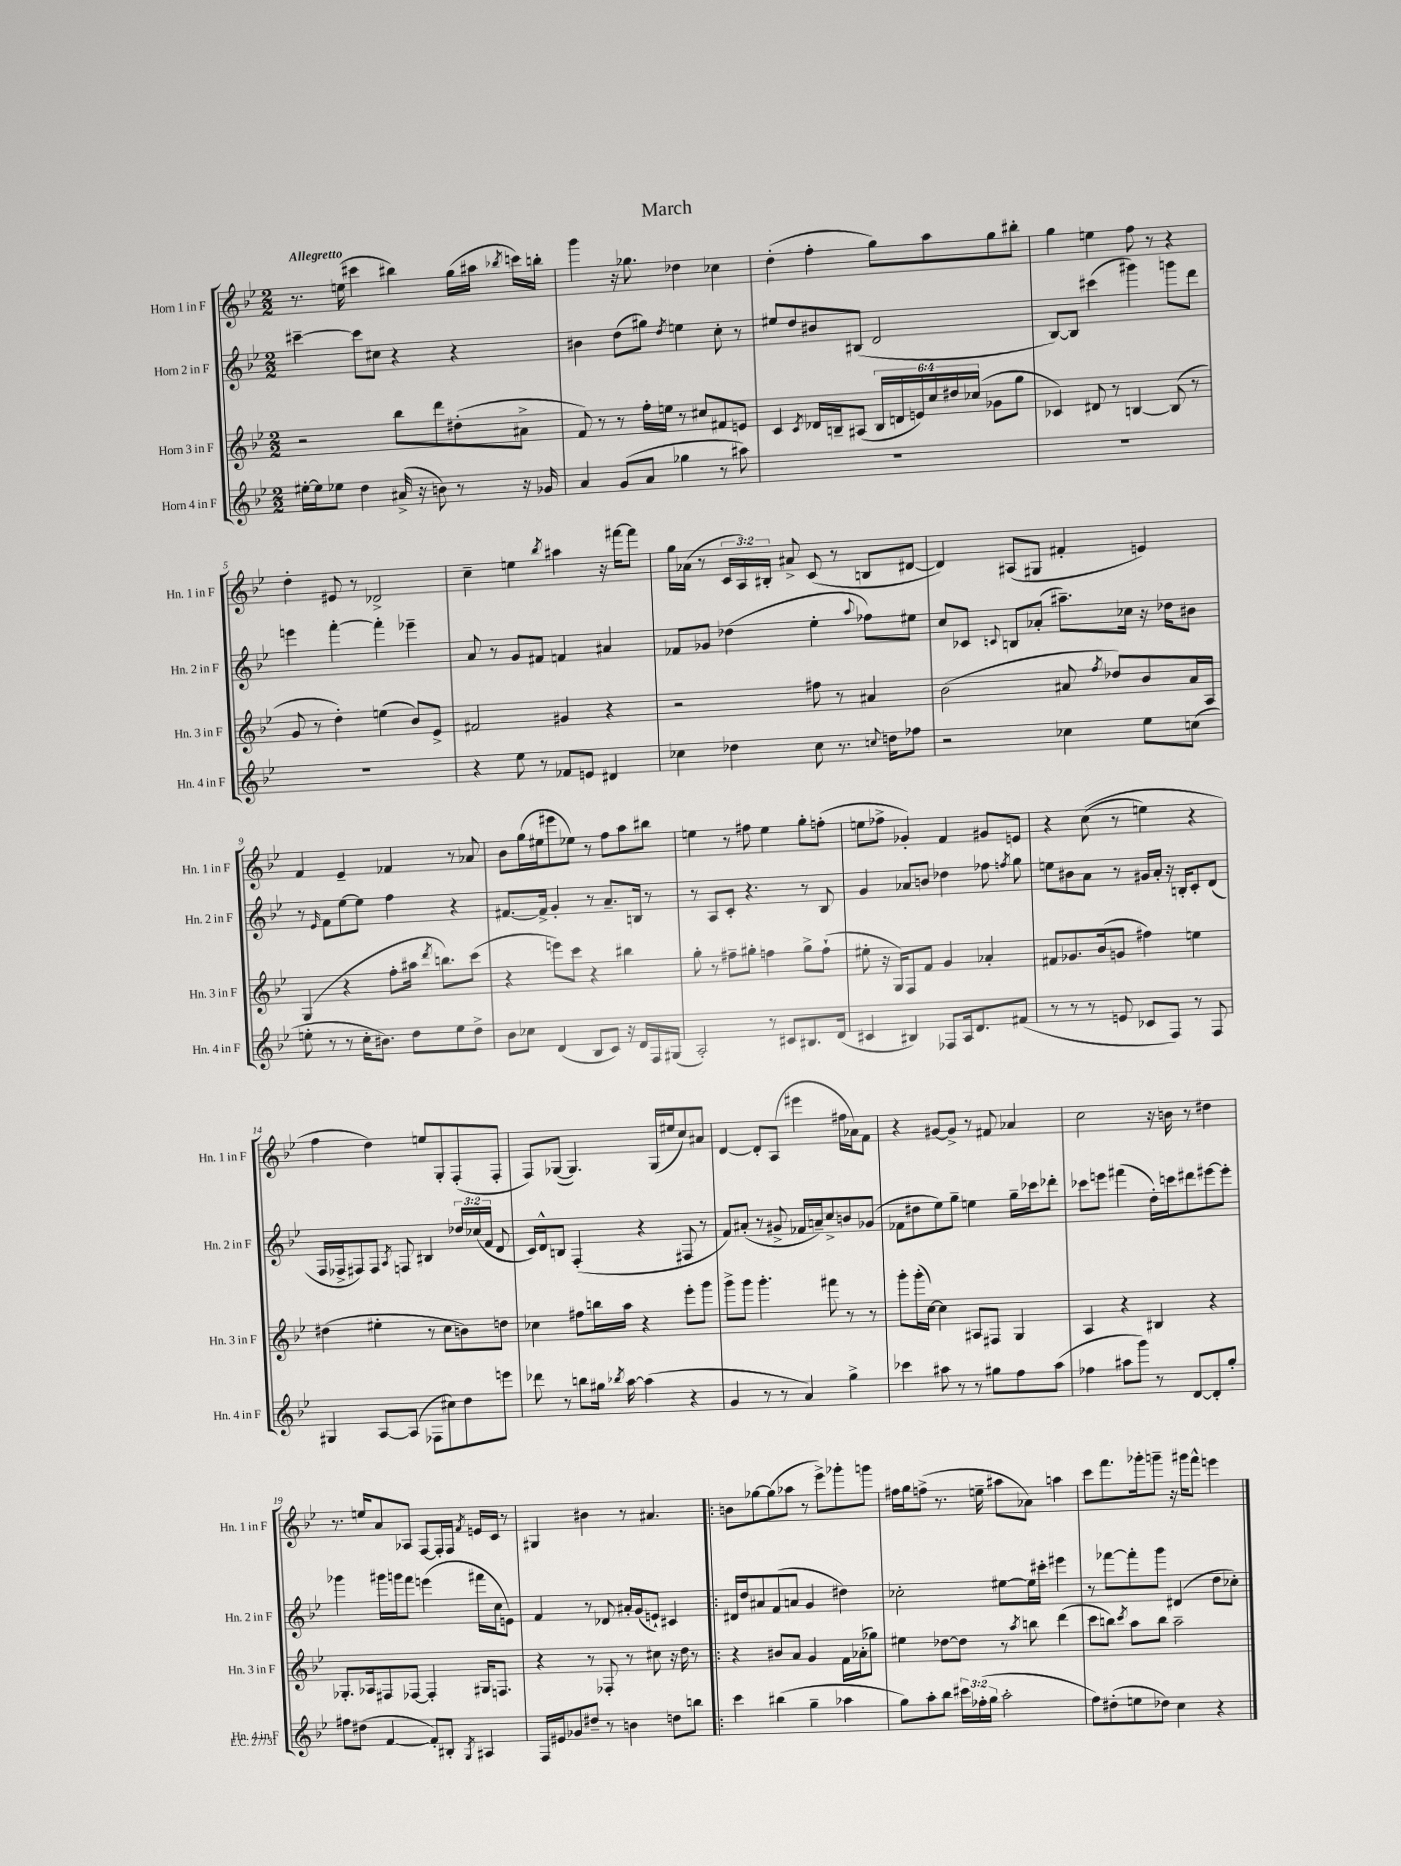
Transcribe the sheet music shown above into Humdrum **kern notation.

**kern	**kern	**kern	**kern
*part4	*part3	*part2	*part1
*staff4	*staff3	*staff2	*staff1
*I"Horn 4 in F	*I"Horn 3 in F	*I"Horn 2 in F	*I"Horn 1 in F
*I'Hn. 4 in F	*I'Hn. 3 in F	*I'Hn. 2 in F	*I'Hn. 1 in F
*clefG2	*clefG2	*clefG2	*clefG2
*k[b-e-]	*k[b-e-]	*k[b-e-]	*k[b-e-]
*M2/2	*M2/2	*M2/2	*M2/2
=1	=1	=1	=1
!	!	!	!LO:TX:a:B:t=Allegretto
[16ee#X'\LL	2r	[4ccc#X~\	8.r
16ee#\J]	.	.	.
8ee-X\J	.	.	.
.	.	.	(16een\
4dd\	.	8ccc#\L]	4ccc#X\
.	.	8cc#X\J	.
(16a#X^/	8bb-\L	4r	4bb#X\)
16r	.	.	.
8bn\)	8ddd\	.	.
8r	(8dd#X'\	4r	(16gg\LL
.	.	.	16aa#X\JJ
.	.	.	8qbb-X/
16r	8a#X^\J	.	16cccn\LL)
16g-X/	.	.	16bbn'\JJ
=2	=2	=2	=2
4a/	8f/)	4b#X\	4ggg\
.	8r	.	.
(8g/L	8r	(8dd\L	16r
.	.	.	8.gg-X\
8a/J	16ff'\LL	8gg#X\J)	.
.	16een\JJ	.	.
.	.	8qdd/	.
4gg-X\	8r	4een\	4dd-X\
.	8cc#X/L	.	.
8r	8f#X/	8cc'\	4cc-X\
8aa#X\)	8en/J	8r	.
=3	=3	=3	=3
1r	4c/	8ee#X/L	(4dd'\
.	.	8dd/	.
.	8qc/	.	.
.	16d-X/LL	8b#X/	4ff'\
.	16Bn~/J	.	.
.	(8A#X/J	(8B#X/J	.
.	24B/LL	2d/	8gg\L)
.	24dn/	.	.
.	24en/)	.	.
.	24cc/	.	8aa\
.	24dd#X/	.	.
.	(24cc-X/JJ	.	.
.	8g-X\L	.	8gg\
.	8gg\J	.	8bb#X'\J
=4	=4	=4	=4
1r	4c-X/)	[8B-/L)	4gg\
.	.	8B-/J]	.
.	8d#X/	(4ccc#X\	4een\
.	8r	.	.
.	[4Bn/	4ggg#X\)	8ff\
.	.	.	8r
.	(8B/]	8gggn\L	4r
.	8r	8ddd\J	.
!!LO:LB:g=z
=5	=5	=5	=5
1r	8g/	4eeen\	4dd'\
.	8r	.	.
.	4dd'\)	[4fff'\	8e#X/
.	.	.	8r
.	(4een\	4fff'\]	2d-X^/
.	8b-/L)	4eee-X~\	.
.	8e-^/J	.	.
=6	=6	=6	=6
4r	2f#X/	8a/	4cc~\
.	.	8r	.
8ee-\	.	8g/L	4een\
8r	.	8f#X/J	.
.	.	.	8qbb-/
8f-X/L	4g#X/	4fn/	4aa#X\
8en/J	.	.	.
4d#X/	4r	4a#X/	16r
.	.	.	[16fff#X\KL
.	.	.	8fff#\J]
=7	=7	=7	=7
4cc-X\	2r	8f-X/L	16gg\LL
.	.	.	(16a-X\JJ
.	.	8g-X/J	8r
4dd-X\	.	(4dd-X\	24c/LL
.	.	.	24A/)
.	.	.	24B#X'/JJ
.	.	.	8a#X^/
8cc-\	8ff#X\	4ee-'\	(8c/
8.r	8r	.	8r
.	.	8qqaa/	.
.	4a#X/	8ff-X\L)	8Bn/L
8qqccn/	.	.	.
16ddn\KL	.	.	.
8ff-X\J	.	8ee#X\J	[8d#X/J
=8	=8	=8	=8
2r	(2b-\	8cc/L	4d#/])
.	.	8c-X/J	.
.	.	8qqcn/	.
.	.	8Bn/L	(8A#X/L
.	.	(8a-X'/J	8G#X/J
4cc-X\	8a#X/	8.aa#X~\L)	4f#X'/
.	8qff/	.	.
.	8dd-X/L)	.	.
.	.	16cc-X\Jk	.
8ee-\L	8b-/	16r	4en/)
.	.	16dd-X\KL	.
(8ccn\J	16a#/L	8b#X\J	.
.	16A/JJ	.	.
!!LO:LB:g=z
=9	=9	=9	=9
8een'\	(4G/	8r	4f/
.	.	16qqe-/	.
8r	.	8f\L	.
8r	4r	[8ee-\	4e-~/
16cc'\KL	.	8ee-\J]	.
8.b#X\J)	.	.	.
.	8ff'\L	4ff\	4f-X/
8dd\L	16aa#X\Jk	.	.
.	8qddd/	.	.
.	8.bbn\L)	.	.
8ee\	.	4r	8r
8dd^\J	(8ccc\J	.	8a-X/
=10	=10	=10	=10
8b-\L	4r	[8.f#X/L	8b-\L
8cc-X\J	.	.	(16gg\L
.	.	16f#^/Jk]	16ee#X\J
(4d/	8eeen\L)	4g'/	8eee#X\
.	8ccc\J	.	8ee-X\J)
8B-/L	4r	8r	8r
8c/J)	.	8.a~/L	8ff\L
16r	4bb#X\	.	8aa\
16d/LL	.	16Bn/Jk	.
16F/	.	8r	8bb#X\J
(16G#X/JJ	.	.	.
=11	=11	=11	=11
2A'/)	8gg'\	8r	4een\
.	8r	8A/L	.
.	8ff#X~\L	8c'/J	8r
.	8gg#X'\J	4.r	8ff#X\
8r	4ffn\	.	4ee\
8c#X/L	.	.	.
8.B#X/	8gg#^\L	8r	8gg'\L
.	(8ff`\J	8B-/	(8ffn'\J
(16d/Jk	.	.	.
=12	=12	=12	=12
4c#X/	8ee#X'\	4g/	8een\L
.	16r	.	8ff-X^\J
.	16G/KL)	.	.
4B#X/)	8F/	8a-X/L	4g-X'/)
.	8f/J	8bn/J	.
8F-X/L	4g/	4dd-X\	4f/
16A/k	.	.	.
8.d/	.	.	.
.	4a-X'/	8ff-X\	8g#X/L
.	.	8qffn/	.
(8f#X/J	.	8gg\	8en/J
=13	=13	=13	=13
8r	8f#X/L	8een\L	4r
8r	8.g-X/	8b#X\	.
8r	.	8a\J	((8cc\
.	(16b-/k	.	.
8en/	8gn/J	8r	8r
8c-X/L	4ff#X\)	16g#X/LL	4een\)
.	.	16a'/JJ	.
8F/J)	.	16r	.
.	.	16Bn'/KL	.
8r	4een\	8c'/	4r
8F/	.	(8d/J	.
!!LO:LB:g=z
=14	=14	=14	=14
4G#X/	(4dd#X\	16F/LL	4ff\
.	.	16F-X^/J	.
.	.	8F#X/)	.
[8A/L	4ee#X'\	8F#/J	4dd\)
.	.	8qA/	.
(8A/J]	.	8Fn/	.
8F-X\L	8r	4B#X/	8een/L
8cc#X\)	8cc\L	.	8G'/
8dd\	8bn\)	24dd-X/LL	(8F'/
.	.	(24cc-X/	.
.	.	24f/JJ	.
8eeen\J	8ddn\J	8d/	8F'/J
=15	=15	=15	=15
8ddd-X\	4cc-X\	16c/LL)	8F/L)
.	.	16d^^/J	.
8r	.	8Bn/J	([8G-X/J
8bbn\L	8ff#X\L	(4F'/	4.G-/])
16gg#X\Jk	16bbn\L	.	.
8qbb-X/	.	.	.
[16aa\	16aa\JJ	.	.
(4aa\]	4r	4r	.
.	.	.	(16G-/LL
.	.	.	16ee#X/J
4r	8eee-'\L	8F#X/	8cc/)
.	8ggg\J	8r	8a#X/J
=16	=16	=16	=16
4g/	8ggg^\L	8f/L)	[4d/
.	8ggg\J	(8a#X'/J	.
8r	4.ggg'\	8r	8d'/L]
8r	.	8g#X^/	(8A/J
4a/)	.	16f-X/LL	4eee#X\
.	.	16an~/J)	.
.	8fff#X\	8cc^/	.
4gg^\	8r	8bn/	16ff#X\LL
.	.	.	16a-X\J)
.	8r	(8g-X/J	8f\J
=17	=17	=17	=17
4ccc-X\	8ggg'\L	8f-X\L	4r
.	(16ggg'\L	8dd#X\	.
.	[16cc\JJ)	.	.
8aa#X\	4cc\]	8ee-\)	[8g#X/L
8r	.	8gg~\J	8g#^/J]
8r	8A#X/L	4een\	8r
8gg#X\L	8F#X/J	.	8f#X/
8ff\	4G/	16gg~\LL	4a-X/
.	.	16ccc-X\J	.
(8aa#\J	.	8ddd-X'\J	.
=18	=18	=18	=18
4ff-X\	4A/	8ccc-X\L	2cc\
.	.	8eeen\J	.
8aa#X\L	4r	(4fff#X\	.
8ggg\J)	.	.	.
8r	4B#X/	16dd'\LL)	16r
.	.	16cccn\J	16bn\
[8d/L	.	8ddd#X\	8r
8d'/]	4r	[8eee#X\	4dd#X\
8gg'/J	.	8eee#'\J]	.
!!LO:LB:g=z
=19	=19	=19	=19
8ff#X\L	8.G-X'/L	4ggg-X\	8.r
(8dd#X\J	.	.	.
.	16A-X/k	.	16een/KL
[4f/	8F#X/	16ggg#X\LL	8a/
.	.	16gggn\J	.
.	[8F-X/J	8fff\J	8A-X/J
8f'/L])	4F-'/]	(4eeen\	[8F/L
8B#X'/J	.	.	16F'/L]
.	.	.	16F/JJ
8qG/	.	.	8qf/
4A#X/	16G#X/KL	16fff#X\LL	16en/LL
.	8.Fn/J	16cc\J	16c/JJ
.	.	8en\J)	8r
=20	=20	=20	=20
16F/LL	4r	4f/	4G#X/
16e#X/J	.	.	.
8g-X/	.	.	.
8dd#X~/J	8r	8r	4b#X\
8r	8F-X'/	8d-X/	.
4bn\	8r	16a#X'/LL	8r
.	.	(16g/J	.
.	8cc#X\	8en`/J)	4.a#X/
8ddn\L	16r	4c#X/	.
.	16dd\	.	.
8bbn\J	8r	.	.
=21!|:	=21!|:	=21!|:	=21!|:
4ccc\	4r	16d#X/LL	8bn\L
.	.	16dd/J	.
.	.	8a#X/	[8gg-X\
(4bb#X\	8b#X/L	(8f/	(8gg-\]
.	8a/J	8an/J	8aa-X\J
4gg~\	4g/	4g/	8r
.	.	.	8eee-^\L)
4aa-X\	16f\LL	4dd#X\)	8ggg-X'\
.	(16a-X'\J	.	.
.	8gg-X\J)	.	8gggn\J
=22	=22	=22	=22
8gg\L)	4ee#X\	2cc-X'\	16ff#X\LL
.	.	.	16gg\J
8aa'\	.	.	(8ffn^\J
8bb-\J	[8dd-X\L	.	8.r
24ccc#X\LL	8dd-\J]	.	.
(24ff-X'\	.	.	.
.	.	.	16een~\
24gg\JJ	.	.	.
2aa'\	8r	[8ee#X\L	8aa#X\L
.	8qaa/	.	.
.	8bbn\	16ee#\L]	8a-X\J)
.	.	16ccc#X'\JJ	.
.	(4ddd\	4eee#X\	4aan\
=23	=23	=23	=23
8ff\L)	8ccc\L	8r	8ccc\L
(8dd#X'\	8bbn\J)	[8fff-X\L	8.fff\
.	8qccc/	.	.
8een\	8aa\L	8fff-'\]	.
.	.	.	16ggg-X'\k
8dd-X\J)	8bb\J	8ggg\J	8gggn~\J
4cc\	2aa~\	(4d#X/	16r
.	.	.	16ggg#X\KL
.	.	.	8fff^^\J
4r	.	8dd\L	4eeen\
.	.	8cc-X'\J)	.
==	==	==	==
*-	*-	*-	*-
